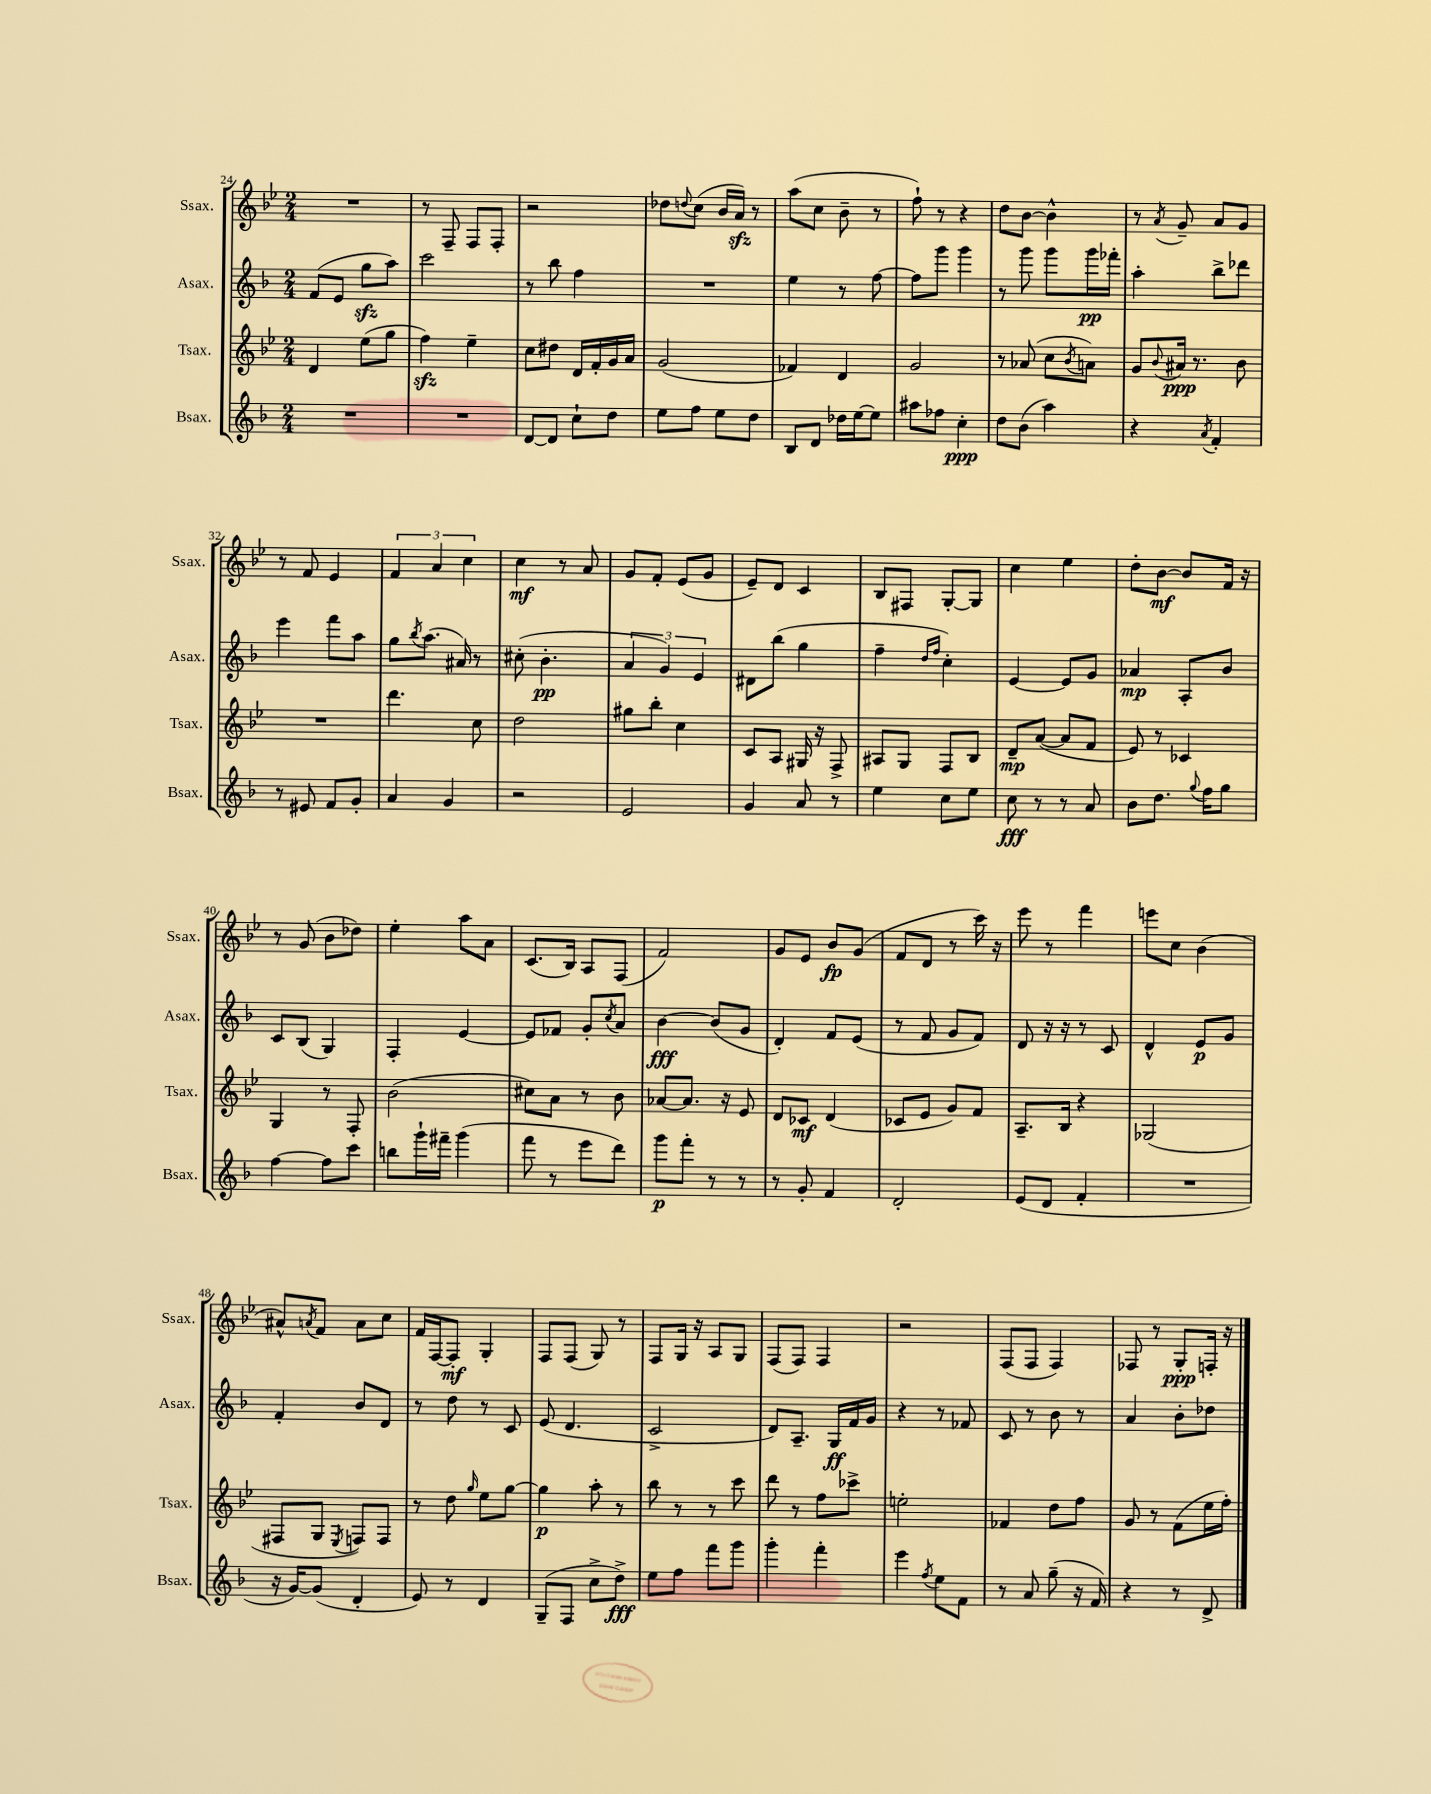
<<
\new StaffGroup <<
\new Staff = "s0" \with { instrumentName = "Ssax." shortInstrumentName = "Ssax." } {
    \clef treble \key bes \major \numericTimeSignature \time 2/4
    R2 |
    r8 f8-- f8 f8-. |
    r2 |
    des''8 \appoggiatura { d''8 } c''8( bes'16 a'16\sfz) r8 |
    a''8( c''8 bes'8-- r8 |
    f''8-!) r8 r4 |
    d''8 bes'8~ bes'4-^ |
    r8 \acciaccatura { a'8 } g'8-- a'8 g'8 |
    r8 f'8 ees'4 |
    \tuplet 3/2 { f'4 a'4 c''4 } |
    c''4\mf r8 a'8 |
    g'8 f'8-. ees'8( g'8 |
    ees'8--) d'8 c'4 |
    bes8 fis8 g8~-. g8 |
    c''4 ees''4 |
    d''8-. bes'8~\mf bes'8 f'16 r16 |
    r8 g'8( bes'8 des''8) |
    ees''4-. a''8 a'8 |
    c'8.( bes16) a8 f8( |
    f'2) |
    g'8 ees'8 bes'8\fp g'8( |
    f'8 d'8 r8 c'''16) r16 |
    ees'''8 r8 f'''4 |
    e'''8 c''8 bes'4( |
    ais'8-^) \acciaccatura { a'8 } f'8 a'8 c''8 |
    f'16 f16~ f8-.\mf g4-. |
    f8 f8( g8) r8 |
    f8 g16 r16 a8 g8 |
    f8( f8) f4 |
    r2 |
    f8( f8 f4) |
    fes8 r8 g8-.\ppp f16-. r16 \bar "|." |
}
\new Staff = "s1" \with { instrumentName = "Asax." shortInstrumentName = "Asax." } {
    \clef treble \key f \major \numericTimeSignature \time 2/4
    f'8( e'8 g''8\sfz a''8) |
    c'''2 |
    r8 bes''8 f''4 |
    R2 |
    e''4 r8 f''8~ |
    f''8 g'''8 g'''4 |
    r8 g'''8 g'''8 g'''16\pp fes'''16-. |
    a''4-. bes''8-> des'''8 |
    e'''4 f'''8 a''8 |
    g''8 \acciaccatura { bes''8 } a''8.( ais'16) r8 |
    cis''8-.( bes'4.-.\pp |
    \tuplet 3/2 { a'4 g'4) e'4 } |
    dis'8 bes''8( g''4 |
    f''4-- \grace { d''16 f''16 } c''4-.) |
    e'4~ e'8 g'8 |
    aes'4\mp a8-. bes'8 |
    c'8 bes8( g4) |
    f4-. e'4~ |
    e'8 fes'8 g'8-. \acciaccatura { c''8 } a'8 |
    bes'4~\fff bes'8( g'8 |
    d'4-.) f'8 e'8( |
    r8 f'8 g'8 f'8) |
    d'8 r16 r16 r8 c'8 |
    d'4-^ e'8\p g'8 |
    f'4-. bes'8 d'8 |
    r8 d''8 r8 c'8 |
    e'8( d'4. |
    c'2-> |
    d'8) a8.-- g16\ff f'16 g'16 |
    r4 r8 fes'8 |
    c'8 r8 bes'8 r8 |
    a'4 bes'8-. des''8 \bar "|." |
}
\new Staff = "s2" \with { instrumentName = "Tsax." shortInstrumentName = "Tsax." } {
    \clef treble \key bes \major \numericTimeSignature \time 2/4
    d'4 ees''8( g''8 |
    f''4\sfz) ees''4-- |
    c''8 dis''8 d'16 f'16-. g'16 a'16 |
    g'2( |
    fes'4) d'4 |
    g'2 |
    r8 aes'8( c''8 \acciaccatura { bes'8 } a'8) |
    g'8 \appoggiatura { bes'8 } ais'16\ppp r8. bes'8 |
    R2 |
    d'''4. c''8 |
    d''2 |
    gis''8 bes''8-. c''4 |
    c'8 a8 gis16 r16 f8-> |
    ais8 g8 f8 bes8 |
    d'8--\mp a'8~( a'8 f'8 |
    ees'8) r8 ces'4 |
    g4 r8 f8-. |
    bes'2( |
    cis''8) a'8 r8 bes'8 |
    aes'8~ aes'8. r16 ees'8 |
    d'8 ces'8\mf d'4( |
    ces'8 ees'8 g'8) f'8 |
    a8.-- bes16 r4 |
    ges2( |
    fis8 g8 \acciaccatura { ees8 } f8) f8 |
    r8 d''8 \grace { g''16 } ees''8 g''8~ |
    g''4\p a''8-. r8 |
    bes''8 r8 r8 c'''8 |
    d'''8 r8 f''8 ces'''8-> |
    e''2-. |
    fes'4 d''8 f''8 |
    g'8 r8 f'8( ees''16 f''16-.) \bar "|." |
}
\new Staff = "s3" \with { instrumentName = "Bsax." shortInstrumentName = "Bsax." } {
    \clef treble \key f \major \numericTimeSignature \time 2/4
    R2 |
    R2 |
    d'8~ d'8 c''8-! d''8 |
    e''8 f''8 e''8 d''8 |
    bes8 d'8 des''16 e''16~ e''8 |
    ais''8 fes''8 c''4-.\ppp |
    d''8 bes'8( a''4) |
    r4 \acciaccatura { a'8 } f'4-. |
    r8 eis'8 f'8 g'8-. |
    a'4 g'4 |
    r2 |
    e'2 |
    g'4 a'8 r8 |
    e''4 c''8 e''8 |
    c''8\fff r8 r8 a'8 |
    bes'8 d''8. \appoggiatura { g''8 } f''16 g''8 |
    f''4~ f''8 c'''8 |
    b''8 g'''16-! fis'''16-- g'''4( |
    f'''8 r8 e'''8 d'''8) |
    g'''8\p f'''8-. r8 r8 |
    r8 g'8-. f'4 |
    d'2-. |
    e'8( d'8 f'4-. |
    R2 |
    r16 g'16~) g'8( d'4-. |
    e'8) r8 d'4 |
    g8--( f8 c''8-> d''8->\fff) |
    e''8 f''8 f'''8 g'''8 |
    g'''4-. f'''4-. |
    e'''4 \acciaccatura { f''8 } e''8 f'8 |
    r8 a'8 g''8--( r16 f'16) |
    r4 r8 d'8-> \bar "|." |
}
>>
>>
\layout { \context { \Score currentBarNumber = #24 } }
